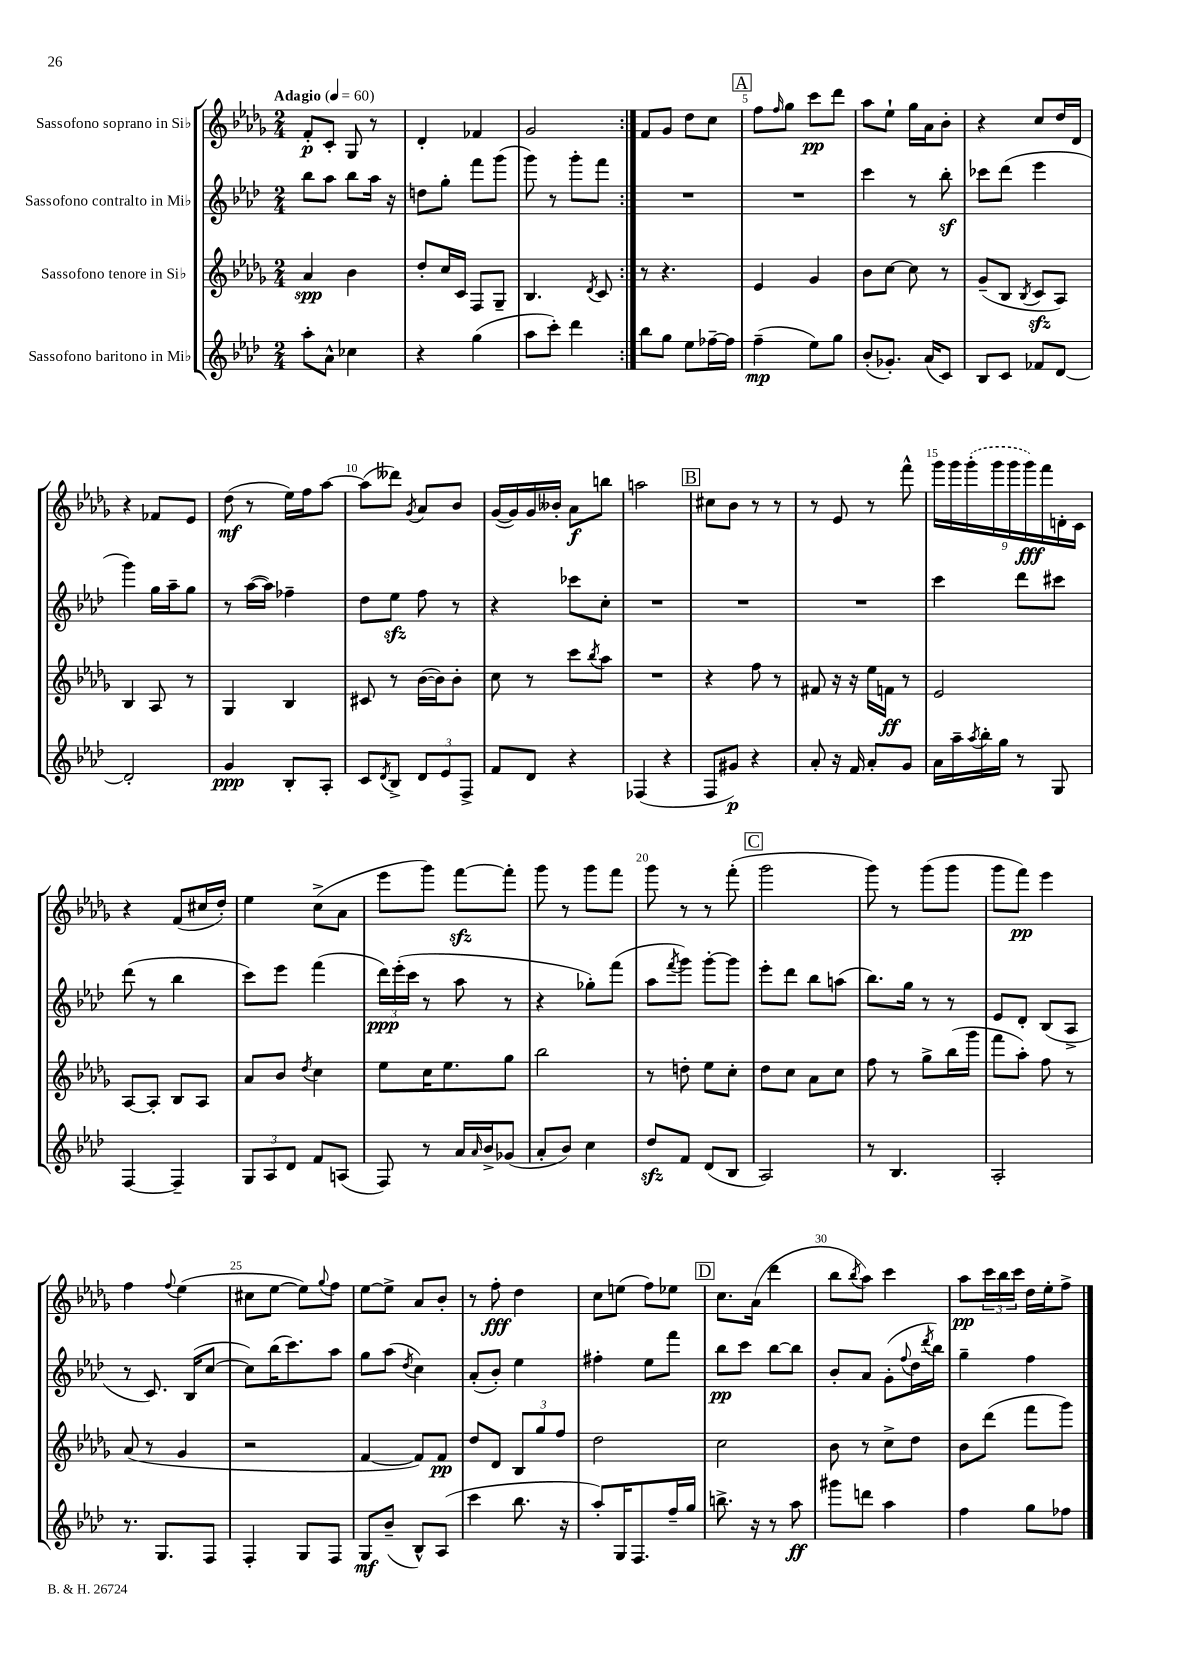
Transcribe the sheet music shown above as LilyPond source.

<<
\new StaffGroup <<
\new Staff = "s0" \with { instrumentName = "Sassofono soprano in Sib" } {
    \clef treble \key des \major \numericTimeSignature \time 2/4 \tempo "Adagio" 4 = 60
    \repeat volta 2 { f'8-.\p c'8-. ges8 r8 |
    des'4-. fes'4 |
    ges'2 | }
    f'8 ges'8 des''8 c''8 |
    \mark \markup { \box "A" } f''8 \grace { f''16 } ges''8 c'''8\pp des'''8 |
    aes''8 ees''8-! ges''16 aes'16 bes'8-. |
    r4 c''8 des''16 des'16 |
    r4 fes'8 ees'8 |
    des''8\mf( r8 ees''16) f''16 aes''8~ |
    aes''8( deses'''8) \acciaccatura { ges'8 } aes'8 bes'8 |
    ges'16~( ges'16) ges'16 beses'16-. aes'8\f b''8 |
    a''2 |
    \mark \markup { \box "B" } cis''8 bes'8 r8 r8 |
    r8 ees'8 r8 f'''8-^ |
    \tuplet 9/8 { ges'''16 ges'''16 \once \slurDashed ges'''16-.( ges'''16 ges'''16 ges'''16\fff) f'''16 d'16-. c'16 } |
    r4 f'8( cis''16 des''16-.) |
    ees''4 c''8->( aes'8 |
    ees'''8 ges'''8) f'''8~\sfz f'''8-. |
    ges'''8 r8 ges'''8 f'''8 |
    ges'''8 r8 r8 f'''8-.( |
    \mark \markup { \box "C" } ges'''2 |
    ges'''8) r8 ges'''8( ges'''8 |
    ges'''8 f'''8\pp) ees'''4 |
    f''4 \appoggiatura { f''8 } ees''4( |
    cis''8 ees''8~ ees''8) \appoggiatura { ges''8 } f''8 |
    ees''8~ ees''8-> aes'8 bes'8-. |
    r8 f''8-.\fff des''4 |
    c''8 e''8( f''8) ees''8 |
    \mark \markup { \box "D" } c''8. aes'16( des'''4 |
    bes''8 \acciaccatura { bes''8 } aes''8) c'''4 |
    aes''8\pp \tuplet 3/2 { c'''16 bes''16 c'''16 } des''16 ees''16-. f''8-> \bar "|." |
}
\new Staff = "s1" \with { instrumentName = "Sassofono contralto in Mib" } {
    \clef treble \key aes \major \numericTimeSignature \time 2/4
    \repeat volta 2 { bes''8 aes''8 bes''8 aes''16 r16 |
    d''8 g''8-. f'''8 g'''8( |
    g'''8) r8 g'''8-. f'''8 | }
    R2 |
    \mark \markup { \box "A" } R2 |
    c'''4 r8 bes''8-.\sf |
    ces'''8 des'''8( ees'''4 |
    g'''4) g''16 aes''16-- g''8 |
    r8 aes''16~( aes''16) fes''4-- |
    des''8 ees''8\sfz f''8 r8 |
    r4 ces'''8 c''8-. |
    R2 |
    \mark \markup { \box "B" } R2 |
    R2 |
    c'''4 des'''8 cis'''8 |
    des'''8( r8 bes''4 |
    c'''8) ees'''8 f'''4( |
    \tuplet 3/2 { des'''16\ppp) ees'''16-.( c'''16 } r8 aes''8 r8 |
    r4 ges''8-.) f'''8( |
    aes''8 \acciaccatura { f'''8 } g'''8) g'''8~-. g'''8 |
    \mark \markup { \box "C" } ees'''8-. des'''8 bes''8 a''8( |
    bes''8.) g''16 r8 r8 |
    ees'8 des'8-. bes8( aes8-> |
    r8 c'8.) bes16( c''8~ |
    c''8) bes''16( c'''8.) aes''8 |
    g''8 aes''8( \acciaccatura { des''8 } c''4) |
    aes'8-.( bes'8-.) ees''4 |
    fis''4-. ees''8 f'''8 |
    \mark \markup { \box "D" } bes''8\pp c'''8 bes''8~ bes''8 |
    bes'8-. aes'8 g'8-.( \appoggiatura { f''8 } des''16 \acciaccatura { des'''8 } bes''16) |
    g''4-- f''4 \bar "|." |
}
\new Staff = "s2" \with { instrumentName = "Sassofono tenore in Sib" } {
    \clef treble \key des \major \numericTimeSignature \time 2/4
    \repeat volta 2 { aes'4\spp bes'4 |
    des''8-. c''16 c'16 f8 ges8-- |
    bes4. \acciaccatura { des'8 } c'8 | }
    r8 r4. |
    \mark \markup { \box "A" } ees'4 ges'4 |
    bes'8 c''8~ c''8 r8 |
    ges'8--( bes8 \acciaccatura { bes8 } c'8\sfz aes8) |
    bes4 aes8 r8 |
    ges4 bes4 |
    cis'8 r8 bes'16~( bes'16) bes'8-. |
    c''8 r8 c'''8 \acciaccatura { bes''8 } aes''8 |
    R2 |
    \mark \markup { \box "B" } r4 f''8 r8 |
    fis'8 r16 r16 ees''16 f'16\ff r8 |
    ees'2 |
    aes8~ aes8-. bes8 aes8 |
    aes'8 bes'8 \acciaccatura { des''8 } c''4 |
    ees''8 c''16 ees''8. ges''8 |
    bes''2 |
    r8 d''8-. ees''8 c''8-. |
    \mark \markup { \box "C" } des''8 c''8 aes'8 c''8 |
    f''8 r8 ges''8-> bes''16( ges'''16 |
    f'''8 aes''8-.) f''8 r8 |
    aes'8( r8 ges'4 |
    r2 |
    f'4~ f'8) f'8\pp |
    des''8 des'8 \tuplet 3/2 { bes8 ges''8 f''8 } |
    des''2 |
    \mark \markup { \box "D" } c''2 |
    bes'8 r8 c''8-> des''8 |
    bes'8 des'''8( f'''8 ges'''8) \bar "|." |
}
\new Staff = "s3" \with { instrumentName = "Sassofono baritono in Mib" } {
    \clef treble \key aes \major \numericTimeSignature \time 2/4
    \repeat volta 2 { aes''8-. aes'8-^ ces''4 |
    r4 g''4( |
    aes''8 c'''8-.) des'''4 | }
    bes''8 g''8 ees''8 fes''16~-- fes''16 |
    \mark \markup { \box "A" } f''4--\mp( ees''8) g''8 |
    bes'8-.( ges'8.-.) aes'16( c'8) |
    bes8 c'8 fes'8 des'8~ |
    des'2-. |
    g'4\ppp bes8-. aes8-. |
    c'8 \acciaccatura { des'8 } bes8-> \tuplet 3/2 { des'8 ees'8 f8-> } |
    f'8 des'8 r4 |
    fes4( r4 |
    \mark \markup { \box "B" } f8 gis'8\p) r4 |
    aes'8-. r16 f'16 aes'8-. g'8 |
    aes'16 aes''16-- \acciaccatura { aes''8 } bes''16-. g''16 r8 g8 |
    f4~ f4-- |
    \tuplet 3/2 { g8 aes8 des'8 } f'8 a8( |
    f8) r8 aes'16 \grace { aes'16 } bes'16-> ges'8( |
    aes'8-. bes'8) c''4 |
    des''8\sfz f'8 des'8( bes8 |
    \mark \markup { \box "C" } aes2) |
    r8 bes4. |
    aes2-. |
    r8. g8. f8 |
    f4-. g8 f8 |
    g8\mf bes'8--( bes8-^) aes8( |
    c'''4 bes''8. r16 |
    aes''8-.) g16 f8. f''16-- g''16 |
    \mark \markup { \box "D" } b''8.-> r16 r8 aes''8\ff |
    gis'''8 d'''8 aes''4 |
    f''4 g''8 fes''8 \bar "|." |
}
>>
>>
\layout { \context { \Score \override BarNumber.break-visibility = ##(#f #t #t) barNumberVisibility = #(every-nth-bar-number-visible 5) } }
